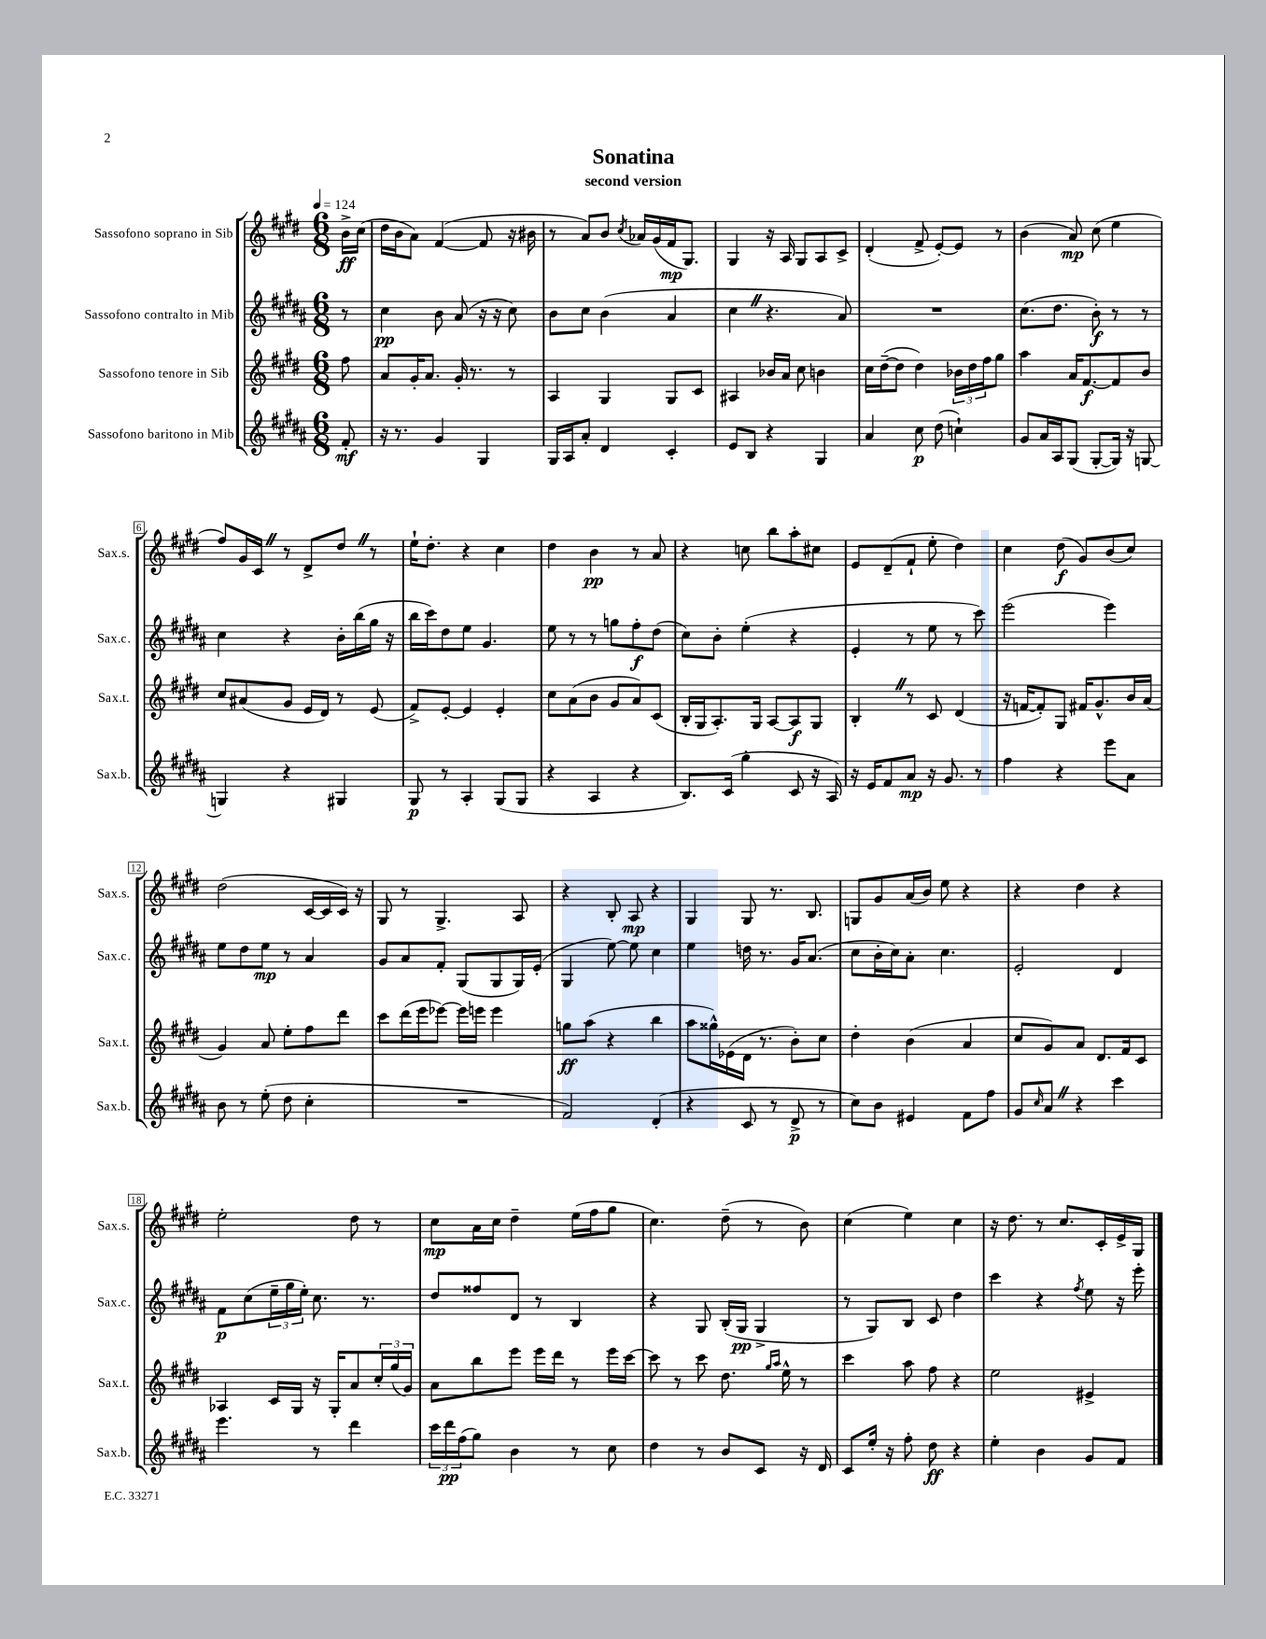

**kern	**dynam	**kern	**dynam	**kern	**dynam	**kern	**dynam
*part4	*part4	*part3	*part3	*part2	*part2	*part1	*part1
*staff4	*staff4	*staff3	*staff3	*staff2	*staff2	*staff1	*staff1
*I"Sassofono baritono in Mib	*	*I"Sassofono tenore in Sib	*	*I"Sassofono contralto in Mib	*	*I"Sassofono soprano in Sib	*
*I'Sax.b.	*	*I'Sax.t.	*	*I'Sax.c.	*	*I'Sax.s.	*
*clefG2	*	*clefG2	*	*clefG2	*	*clefG2	*
*k[f#c#g#d#a#]	*	*k[f#c#g#d#]	*	*k[f#c#g#d#a#]	*	*k[f#c#g#d#]	*
*M6/8	*	*M6/8	*	*M6/8	*	*M6/8	*
*MM124	*	*MM124	*	*MM124	*	*MM124	*
=	=	=	=	=	=	=	=
8f#'/	mf	8ff#\	.	8r	.	16b^\LL	ff
.	.	.	.	.	.	(16cc#\JJ	.
=1	=1	=1	=1	=1	=1	=1	=1
16r	.	8a/L	.	4cc#\	pp	16dd#\LL	.
8.r	.	.	.	.	.	16b\J	.
.	.	16g#'/K	.	.	.	8a\J)	.
.	.	8.a/J	.	.	.	.	.
4g#/	.	.	.	8b\	.	([4f#/	.
.	.	16g#'/	.	(8a#/	.	.	.
.	.	8.r	.	.	.	.	.
4G#/	.	.	.	16r	.	8f#/]	.
.	.	.	.	16r	.	.	.
.	.	8r	.	8cc#\)	.	16r	.
.	.	.	.	.	.	16b#X\	.
=2	=2	=2	=2	=2	=2	=2	=2
16G#/LL	.	4A/	.	8b\L	.	8r	.
16A#/J	.	.	.	.	.	.	.
8a#'/J	.	.	.	8cc#\J	.	8a/L)	.
4d#/	.	4G#/	.	(4b\	.	8b/J	.
.	.	.	.	.	.	8qcc#/	.
.	.	.	.	.	.	16a-X/LL	.
.	.	.	.	.	.	(16g#/	.
4c#'/	.	8G#/L	.	4a#/	.	16f#/J	mp
.	.	.	.	.	.	8.G#/J)	.
.	.	8c#/J	.	.	.	.	.
=3	=3	=3	=3	=3	=3	=3	=3
8e/L	.	4A#X/	.	4cc#Z\	.	4G#/	.
8B/J	.	.	.	.	.	.	.
4r	.	16b-X/LL	.	4.r	.	16r	.
.	.	16a/JJ	.	.	.	16A/	.
.	.	8cc#\	.	.	.	8G#/L	.
4G#/	.	4bn\	.	.	.	8A/	.
.	.	.	.	8a#/)	.	8c#^/J	.
=4	=4	=4	=4	=4	=4	=4	=4
4a#/	.	16cc#\LL	.	2.r	.	(4d#'/	.
.	.	([16dd#~\J	.	.	.	.	.
.	.	8dd#\J]	.	.	.	.	.
8cc#\	p	4dd#\)	.	.	.	8f#^/	.
(8dd#\	.	.	.	.	.	[8e'/L)	.
4ccn`\)	.	24b-X\LL	.	.	.	8e/J]	.
.	.	24dd#\	.	.	.	.	.
.	.	24ff#\J	.	.	.	.	.
.	.	8gg#\J	.	.	.	8r	.
=5	=5	=5	=5	=5	=5	=5	=5
8g#/L	.	4aa\	.	(8.cc#\L	.	(4b\	.
16a#/L	.	.	.	.	.	.	.
16A#/J	.	.	.	8.dd#\J	.	.	.
(8G#/J	.	16a/KL	.	.	.	8a/)	mp
.	.	[8.f#/	f	.	.	.	.
[8G#'/L	.	.	.	8b'\)	f	(8cc#\	.
16G#/Jk])	.	8f#/]	.	8r	.	4ee\	.
16r	.	.	.	.	.	.	.
[8Gn/	.	8b/J	.	8r	.	.	.
!!LO:LB:g=z
=6	=6	=6	=6	=6	=6	=6	=6
4Gn/]	.	8cc#/L	.	4cc#\	.	8ff#/L)	.
.	.	(8a#X/	.	.	.	16g#/L	.
.	.	.	.	.	.	16c#Z/JJ	.
4r	.	8g#/J	.	4r	.	8r	.
.	.	16e/LL	.	.	.	8d#^/L	.
.	.	16d#/JJ)	.	.	.	.	.
4G#X/	.	8r	.	16b'\LL	.	8dd#Z/J	.
.	.	.	.	(16bb\	.	.	.
.	.	(8e/	.	16gg#\JJ	.	8r	.
.	.	.	.	16r	.	.	.
=7	=7	=7	=7	=7	=7	=7	=7
8G#/	p	8f#^/L)	.	16bb\LL	.	16ee`\KL	.
.	.	.	.	16ccc#\J)	.	8.dd#'\J	.
8r	.	[8e'/J	.	8dd#\	.	.	.
4A#'/	.	4e/]	.	8ee\J	.	4r	.
.	.	.	.	4.g#/	.	.	.
(8G#/L	.	4e'/	.	.	.	4cc#\	.
8G#/J	.	.	.	.	.	.	.
=8	=8	=8	=8	=8	=8	=8	=8
4r	.	8cc#\L	.	8ee\	.	4dd#\	.
.	.	(8a\	.	8r	.	.	.
4A#/	.	8b\J	.	8r	.	4b\	pp
.	.	8g#/L	.	8ggn\L	.	.	.
4r	.	8a/)	.	8ff#'\	f	8r	.
.	.	(8c#/J	.	(8dd#\J	.	8a/	.
=9	=9	=9	=9	=9	=9	=9	=9
8.B/L)	.	16B'/LL	.	8cc#\L)	.	4r	.
.	.	16G#/J	.	.	.	.	.
.	.	8.A'/)	.	8b'\J	.	.	.
(16c#/Jk	.	.	.	.	.	.	.
4gg#'\	.	.	.	(4ee'\	.	8ccn\	.
.	.	16G#/Jk	.	.	.	.	.
.	.	[8A/L	.	.	.	8bb\L	.
8c#/	.	8A/]	f	4r	.	8aa'\	.
16r	.	8G#/J	.	.	.	8cc#X\J	.
16A#/)	.	.	.	.	.	.	.
=10	=10	=10	=10	=10	=10	=10	=10
16r	.	4B'Z/	.	4e'/	.	8e/L	.
16e/KL	.	.	.	.	.	.	.
8f#/	.	.	.	.	.	(8d#~/	.
8a#/J	mp	8r	.	8r	.	8f#`/J	.
16r	.	8c#/	.	8ee\	.	8ee'\	.
8.g#/	.	.	.	.	.	.	.
.	.	(4d#/	.	8r	.	4dd#\)	.
8r	.	.	.	8ccc#\)	.	.	.
=11	=11	=11	=11	=11	=11	=11	=11
4ff#\	.	16r	.	(2eee\	.	4cc#\	.
.	.	[16fn/KL	.	.	.	.	.
.	.	8f'/])	.	.	.	.	.
4r	.	8G#/J	.	.	.	(8dd#\	f
.	.	16f#X/KL	.	.	.	8g#/L)	.
.	.	8.g#^^/	.	.	.	.	.
8eee\L	.	.	.	4eee\)	.	(8b/	.
8a#\J	.	16b/L	.	.	.	8cc#/J)	.
.	.	(16a/JJ	.	.	.	.	.
!!LO:LB:g=z
=12	=12	=12	=12	=12	=12	=12	=12
8b\	.	4g#/)	.	8ee\L	.	(2dd#\	.
8r	.	.	.	8dd#\	.	.	.
(8ee'\	.	8a/	.	8ee\J	mp	.	.
8dd#\	.	8ee'\L	.	8r	.	.	.
4cc#'\	.	8ff#\	.	4a#/	.	[16c#/LL	.
.	.	.	.	.	.	16c#/]	.
.	.	8ddd#\J	.	.	.	16c#/JJ)	.
.	.	.	.	.	.	16r	.
=13	=13	=13	=13	=13	=13	=13	=13
2.r	.	8ccc#\L	.	8g#/L	.	8G#/	.
.	.	(16ddd#\L	.	8a#/	.	8r	.
.	.	16eee\J	.	.	.	.	.
.	.	[8eee-X\J)	.	8f#'/J	.	4.G#^/	.
.	.	16eee-\LL]	.	(8G#/L	.	.	.
.	.	16eeen\JJ	.	.	.	.	.
.	.	4eee\	.	8G#/	.	.	.
.	.	.	.	16G#/L)	.	8A/	.
.	.	.	.	(16e'/JJ	.	.	.
=14	=14	=14	=14	=14	=14	=14	=14
2f#/)	.	8ggn\L	ff	4G#/	.	4r	.
.	.	(8aa\J	.	.	.	.	.
.	.	4r	.	[8ee\)	.	8B'/	.
.	.	.	.	8ee\]	.	8A/	mp
(4d#'/	.	4bb\	.	4cc#\	.	4r	.
=15	=15	=15	=15	=15	=15	=15	=15
4r	.	8aa\L	.	4ee\	.	4G#/	.
.	.	16gg##X^^\L)	.	.	.	.	.
.	.	(16e-X\	.	.	.	.	.
8c#/	.	16d#\JJ	.	16ddn\	.	8G#/	.
.	.	8.r	.	8.r	.	.	.
8r	.	.	.	.	.	8.r	.
8d#^/	p	8b'\L)	.	16g#/KL	.	.	.
.	.	.	.	(8.a#/J	.	8.B/	.
8r	.	8cc#\J	.	.	.	.	.
=16	=16	=16	=16	=16	=16	=16	=16
8cc#\L)	.	4dd#'\	.	8cc#\L	.	8Gn/L	.
8b\J	.	.	.	16b'\L	.	8g#/	.
.	.	.	.	16cc#\J)	.	.	.
4e#X/	.	(4b\	.	8a#'\J	.	(16a/L	.
.	.	.	.	.	.	16b/JJ)	.
.	.	.	.	4.cc#\	.	8ee\	.
8f#\L	.	4a/	.	.	.	4r	.
8ff#\J	.	.	.	.	.	.	.
=17	=17	=17	=17	=17	=17	=17	=17
8g#/L	.	8cc#/L	.	2e'/	.	4r	.
16qqcc#/	.	.	.	.	.	.	.
8a#Z/J	.	8g#/)	.	.	.	.	.
4r	.	8a/J	.	.	.	4dd#\	.
.	.	8.d#/L	.	.	.	.	.
4ccc#\	.	.	.	4d#/	.	4r	.
.	.	16f#/k	.	.	.	.	.
.	.	8c#/J	.	.	.	.	.
!!LO:LB:g=z
=18	=18	=18	=18	=18	=18	=18	=18
4.eee\	.	4A-X/	.	8f#\L	p	2ee'\	.
.	.	.	.	(8cc#\	.	.	.
.	.	16c#/LL	.	24ee~\L	.	.	.
.	.	.	.	24gg#\	.	.	.
.	.	16G#/JJ	.	.	.	.	.
.	.	.	.	24ee'\JJ)	.	.	.
8r	.	16r	.	8.cc#\	.	.	.
.	.	16G#'/KL	.	.	.	.	.
4ddd#\	.	8a/	.	.	.	8dd#\	.
.	.	.	.	8.r	.	.	.
.	.	24cc#'/L	.	.	.	8r	.
.	.	(24gg#/	.	.	.	.	.
.	.	24g#/JJ)	.	.	.	.	.
=19	=19	=19	=19	=19	=19	=19	=19
24ccc#\LL	.	8a\L	.	8dd#/L	.	8cc#\L	mp
24ddd#\	pp	.	.	.	.	.	.
(24ff#\J	.	.	.	.	.	.	.
8gg#\J)	.	8bb\	.	8ff##X/	.	16a\L	.
.	.	.	.	.	.	16cc#\JJ	.
4b\	.	8eee\J	.	8d#/J	.	4dd#~\	.
.	.	16eee\LL	.	8r	.	.	.
.	.	16ddd#\JJ	.	.	.	.	.
8r	.	8r	.	4B/	.	(16ee\LL	.
.	.	.	.	.	.	16ff#\J	.
8cc#\	.	16eee\LL	.	.	.	8gg#\J	.
.	.	[16ccc#\JJ	.	.	.	.	.
=20	=20	=20	=20	=20	=20	=20	=20
4dd#\	.	8ccc#\]	.	4r	.	4.cc#\)	.
.	.	8r	.	.	.	.	.
8r	.	8ccc#\	.	8G#/	.	.	.
8b/L	.	8.dd#\	.	(16B'/LL	.	(8dd#~\	.
.	.	.	.	16G#/JJ	pp	.	.
8c#/J	.	.	.	4G#^/	.	8r	.
.	.	16qqgg#/LL	.	.	.	.	.
.	.	16qqaa/JJ	.	.	.	.	.
.	.	16ee^^\	.	.	.	.	.
16r	.	8r	.	.	.	8b\)	.
16d#/	.	.	.	.	.	.	.
=21	=21	=21	=21	=21	=21	=21	=21
8c#/L	.	4ccc#\	.	8r	.	(4cc#\	.
16ee'/Jk	.	.	.	8G#/L)	.	.	.
16r	.	.	.	.	.	.	.
8ff#'\	.	8aa\	.	8B/J	.	4ee\)	.
8dd#\	ff	8ff#\	.	8c#/	.	.	.
4r	.	4r	.	4dd#\	.	4cc#\	.
=22	=22	=22	=22	=22	=22	=22	=22
4ee'\	.	2ee\	.	4ccc#\	.	16r	.
.	.	.	.	.	.	8.dd#\	.
4b\	.	.	.	4r	.	8r	.
.	.	.	.	.	.	8.cc#/L	.
.	.	.	.	8qff#/	.	.	.
8g#/L	.	4e#X^/	.	8ee\	.	.	.
.	.	.	.	.	.	16c#'/L	.
8f#/J	.	.	.	16r	.	16e^/	.
.	.	.	.	16eee'\	.	16G#/JJ	.
==	==	==	==	==	==	==	==
*-	*-	*-	*-	*-	*-	*-	*-
